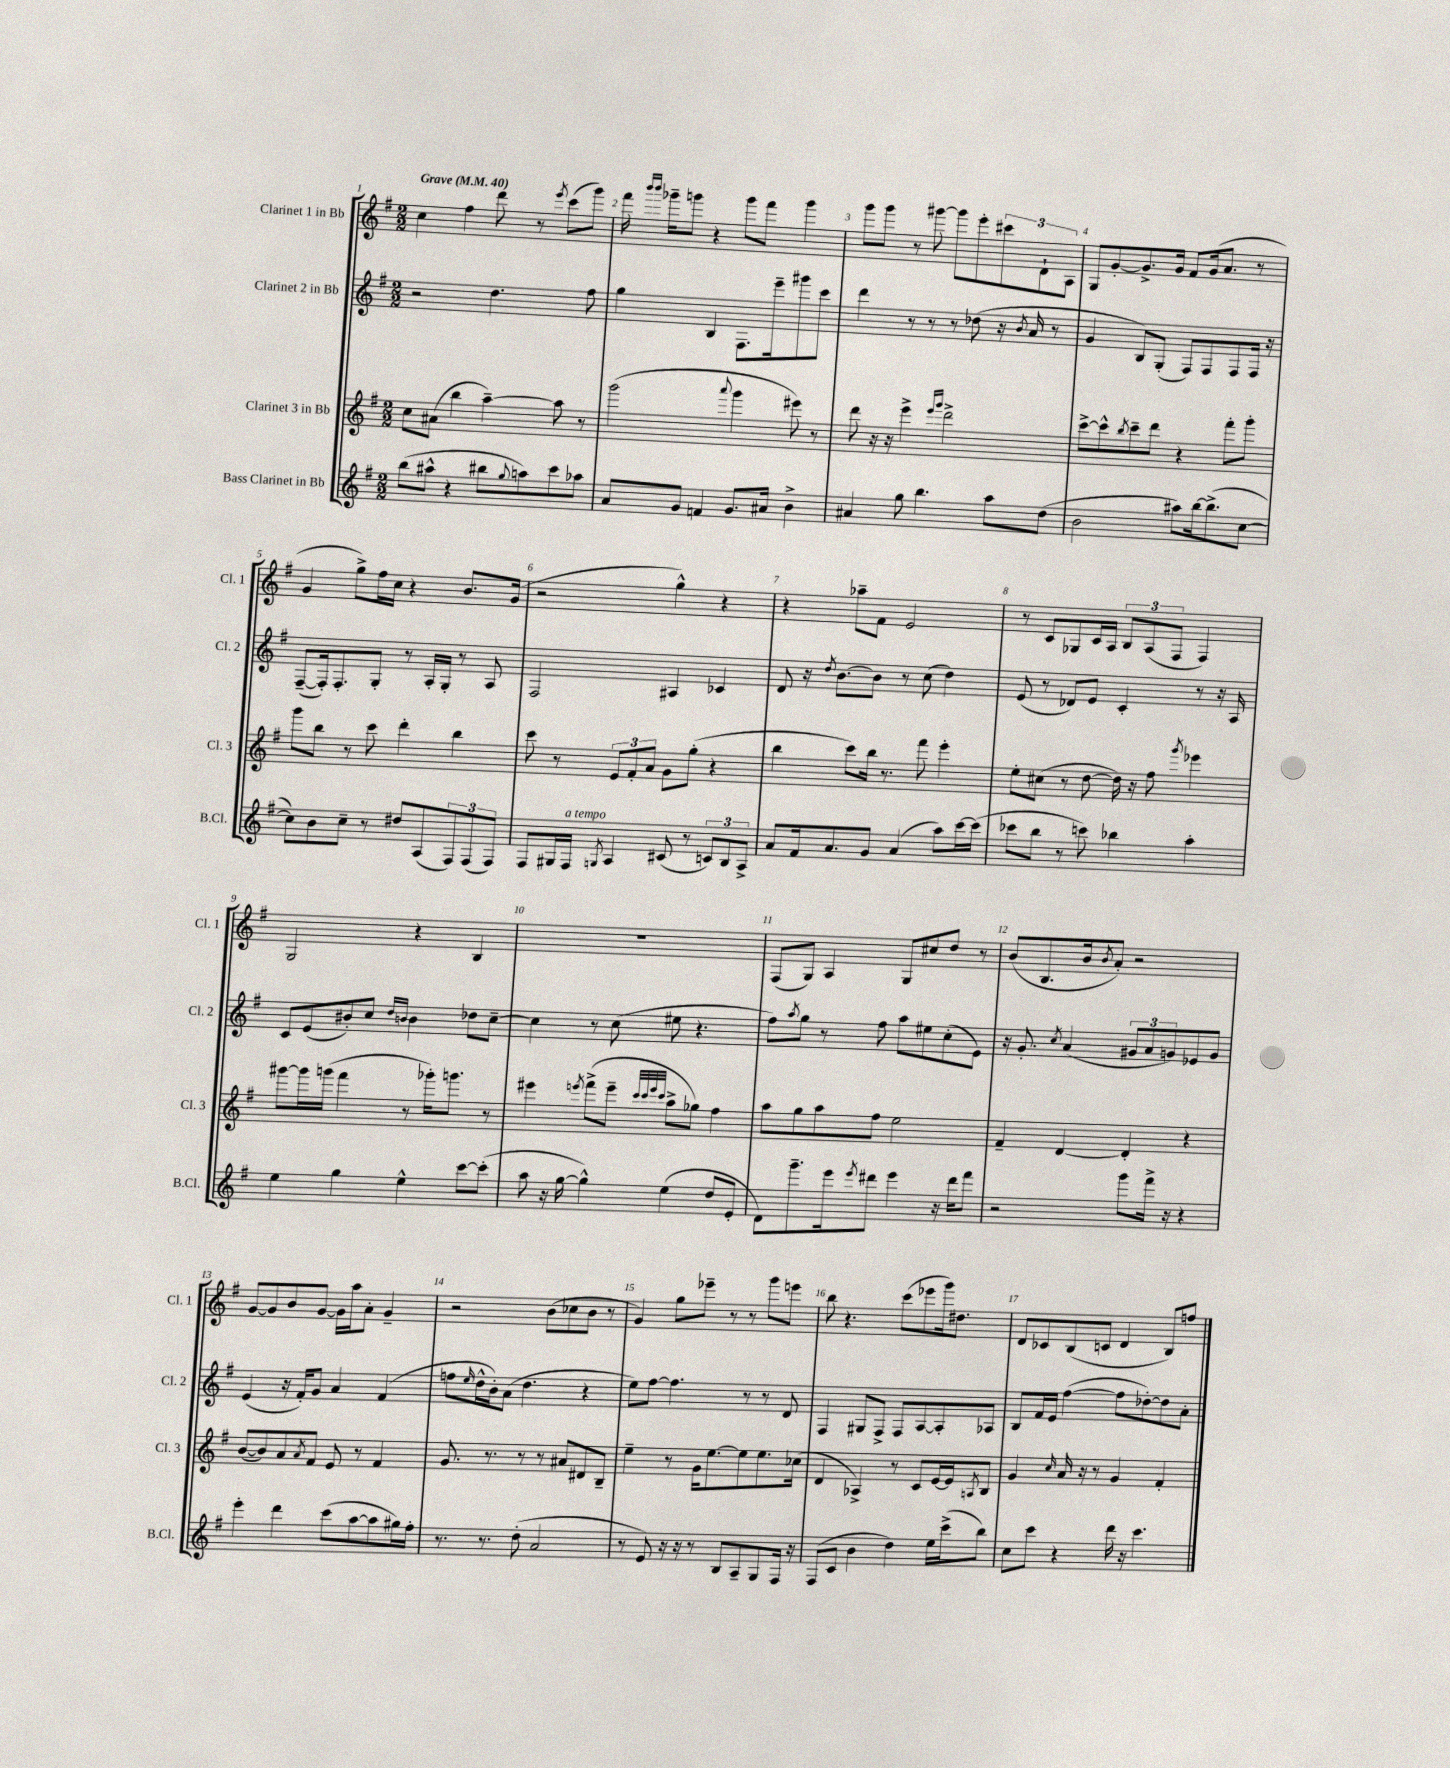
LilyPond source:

<<
\new StaffGroup <<
\new Staff = "s0" \with { instrumentName = "Clarinet 1 in Bb" shortInstrumentName = "Cl. 1" } {
    \clef treble \key g \major \numericTimeSignature \time 2/2 \tempo "Grave" 4 = 40
    c''4 fis''4 d'''8 r8 \acciaccatura { e'''8 } c'''8( g'''8) |
    fis'''16 \grace { b'''16 b'''16 } ges'''16-- g'''8 r4 g'''8 fis'''8 g'''4 |
    g'''8 g'''8 r8 gis'''8~ gis'''8 e'''8-. \tuplet 3/2 { cis'''8 d'8-! a8 } |
    g8 g'8~-. g'8.-> g'16 fis'8 g'16( a'8. r8 |
    g'4 g''8->) fis''16 c''16 r4 b'8. g'16( |
    r2 g''4-^) r4 |
    r4 aes''8-- fis'8 e'2 |
    r8 c'8 ges8 c'16 a16 \tuplet 3/2 { b8 a8( fis8 } fis4) |
    g2 r4 b4 |
    R1 |
    fis8( g8) a4 g8 cis''8 d''8 r8 |
    b'8( b8. b'16 \acciaccatura { b'8 } a'8-.) r2 |
    g'8~ g'8 b'8 g'8~ g'16 a''16 a'8-. g'4-- |
    r2 b'8( ces''8 b'8 r8 |
    g'4) g''8 ees'''8-- r8 r8 g'''8 e'''8 |
    b''8 r4. c'''8( ees'''8 g'''16) dis''8. |
    d'8 ces'8 b8( c'8 d'4 b8) f''8 \bar "|." |
}
\new Staff = "s1" \with { instrumentName = "Clarinet 2 in Bb" shortInstrumentName = "Cl. 2" } {
    \clef treble \key g \major \numericTimeSignature \time 2/2
    r2 d''4. fis''8 |
    g''4 b4 fis8. e'''16-- gis'''8 c'''8 |
    d'''4 r8 r8 r8 des''8( r16 \acciaccatura { b'8 } a'16 r8 |
    g'4 b8) g8-.( fis8) fis8 fis8 fis16 r16 |
    fis8~--( fis16-.) fis8.-. g8-. r8 a16-. g16-. r8 a8 |
    fis2 ais4 ces'4 |
    d'8 r16 \acciaccatura { d''8 } b'8.~ b'8 r8 c''8( d''4) |
    e'8( r8 des'8) e'8 c'4-. r8 r16 a16 |
    c'8 e'8( bis'8-.) c''8 \grace { d''16 b'16 } b'4 des''8 c''8~-- |
    c''4 r8 c''8( eis''8 r4. |
    fis''8) \acciaccatura { a''8 } g''8 r8 fis''8 a''8 eis''8 c''8-.( e'8) |
    r16 g'8.-. \acciaccatura { c''8 } a'4( \tuplet 3/2 { gis'8 a'8 g'8) } ees'8 g'8 |
    e'4( r16 fis'16-.) g'8 a'4 fis'4( |
    f''8 \grace { e''16 } d''16-^ b'16-.) a'8( d''4. r4 |
    e''8) fis''8~ fis''4. r8 r8 d'8 |
    fis4 gis8 fis8-> fis8 a8~ a8-. aes8 |
    b8 fis'16 e'16 fis''4~( fis''8 des''8~-.) des''8 a'8-. \bar "|." |
}
\new Staff = "s2" \with { instrumentName = "Clarinet 3 in Bb" shortInstrumentName = "Cl. 3" } {
    \clef treble \key g \major \numericTimeSignature \time 2/2
    c''8 ais'8( b''4 a''4~--) a''8 r8 |
    g'''2( \appoggiatura { a'''8 } g'''4 eis'''8) r8 |
    d'''8 r16 r16 e'''4-> \grace { e'''16 g'''16 } d'''2-> |
    c'''8~-> c'''8-^ \acciaccatura { b''8 } c'''8-- d'''8 r4 fis'''8-. g'''8-. |
    g'''8 b''8 r8 c'''8 d'''4-. b''4 |
    c'''8 r8 \tuplet 3/2 { e'8 fis'8-. a'8 } g'8 g''8-.( r4 |
    b''4 c'''8) b''16 r8. fis'''8 e'''4-. |
    e''8-. cis''8( r8 d''8~ d''16) r16 fis''8 \acciaccatura { g'''8 } ees'''4 |
    gis'''8~ gis'''16 g'''16( fis'''4 r8 ges'''16-.) g'''8. r8 |
    eis'''4 \acciaccatura { e'''8 } fis'''8->( e'''8-- \grace { c'''32 c'''32 e'''32 c'''32 } a''8-> ges''8) fis''4 |
    a''8 g''8 a''8 fis''8 e''2 |
    fis'4-- d'4~ d'4-. r4 |
    b'8~( b'8) a'8 \acciaccatura { a'8 } fis'8 e'8 r8 fis'4 |
    g'8. r8. r8 r8 ais'8 dis'8 b8-- |
    e''4-- r8 g'16 e''8.~ e''8 e''8. ces''16( |
    d'4 aes4->) r8 c'8 e'16~ e'16 \acciaccatura { a8 } b8 |
    g'4 \grace { c''16 } a'16 r16 r8 g'4 fis'4-. \bar "|." |
}
\new Staff = "s3" \with { instrumentName = "Bass Clarinet in Bb" shortInstrumentName = "B.Cl." } {
    \clef treble \key g \major \numericTimeSignature \time 2/2
    b''8( ais''8-^ r4 bis''8 \appoggiatura { g''8 } a''8) c'''8 aes''8 |
    a'8 g'8 f'4 g'8. ais'16 b'4-> |
    ais'4 g''8 b''4. a''8 d''8( |
    b'2 ais''8) b''16~ b''8.->( c''8~ |
    c''8) b'8 c''8-- r8 dis''8 a8( \tuplet 3/2 { fis8) fis8( fis8) } |
    fis8 gis16 fis16^\markup { \italic "a tempo" } \acciaccatura { g8 } a4 cis'8( r8 \tuplet 3/2 { c'8) b8 a8-> } |
    a'8 fis'16 a'8. g'8 a'4( a''8) c'''16~ c'''16( |
    ces'''8 b''8 r8 c'''8) bes''4 a''4-. |
    e''4 g''4 e''4-^ c'''8~ c'''8-.( |
    a''8 r16 g''16~ g''4-^) e''4( d''8 e'8-. |
    d'8) g'''8.-- e'''16 \acciaccatura { e'''8 } dis'''8 e'''4 r16 dis'''16 fis'''8 |
    r2 g'''8 fis'''16-> r16 r4 |
    e'''4-. d'''4 c'''8( a''8~ a''8 gis''16) fis''16-. |
    r8. r8. d''8-.( a'2 |
    r8 e'8) r16 r16 r8 b8 a8-- g8 fis16 r16 |
    fis8( c'8 b'4 d''4) e''16 c'''16->( b''8) |
    c''8 c'''8 r4 d'''16 r16 c'''4. \bar "|." |
}
>>
>>
\layout { \context { \Score \override BarNumber.break-visibility = ##(#f #t #t) barNumberVisibility = #all-bar-numbers-visible } }
